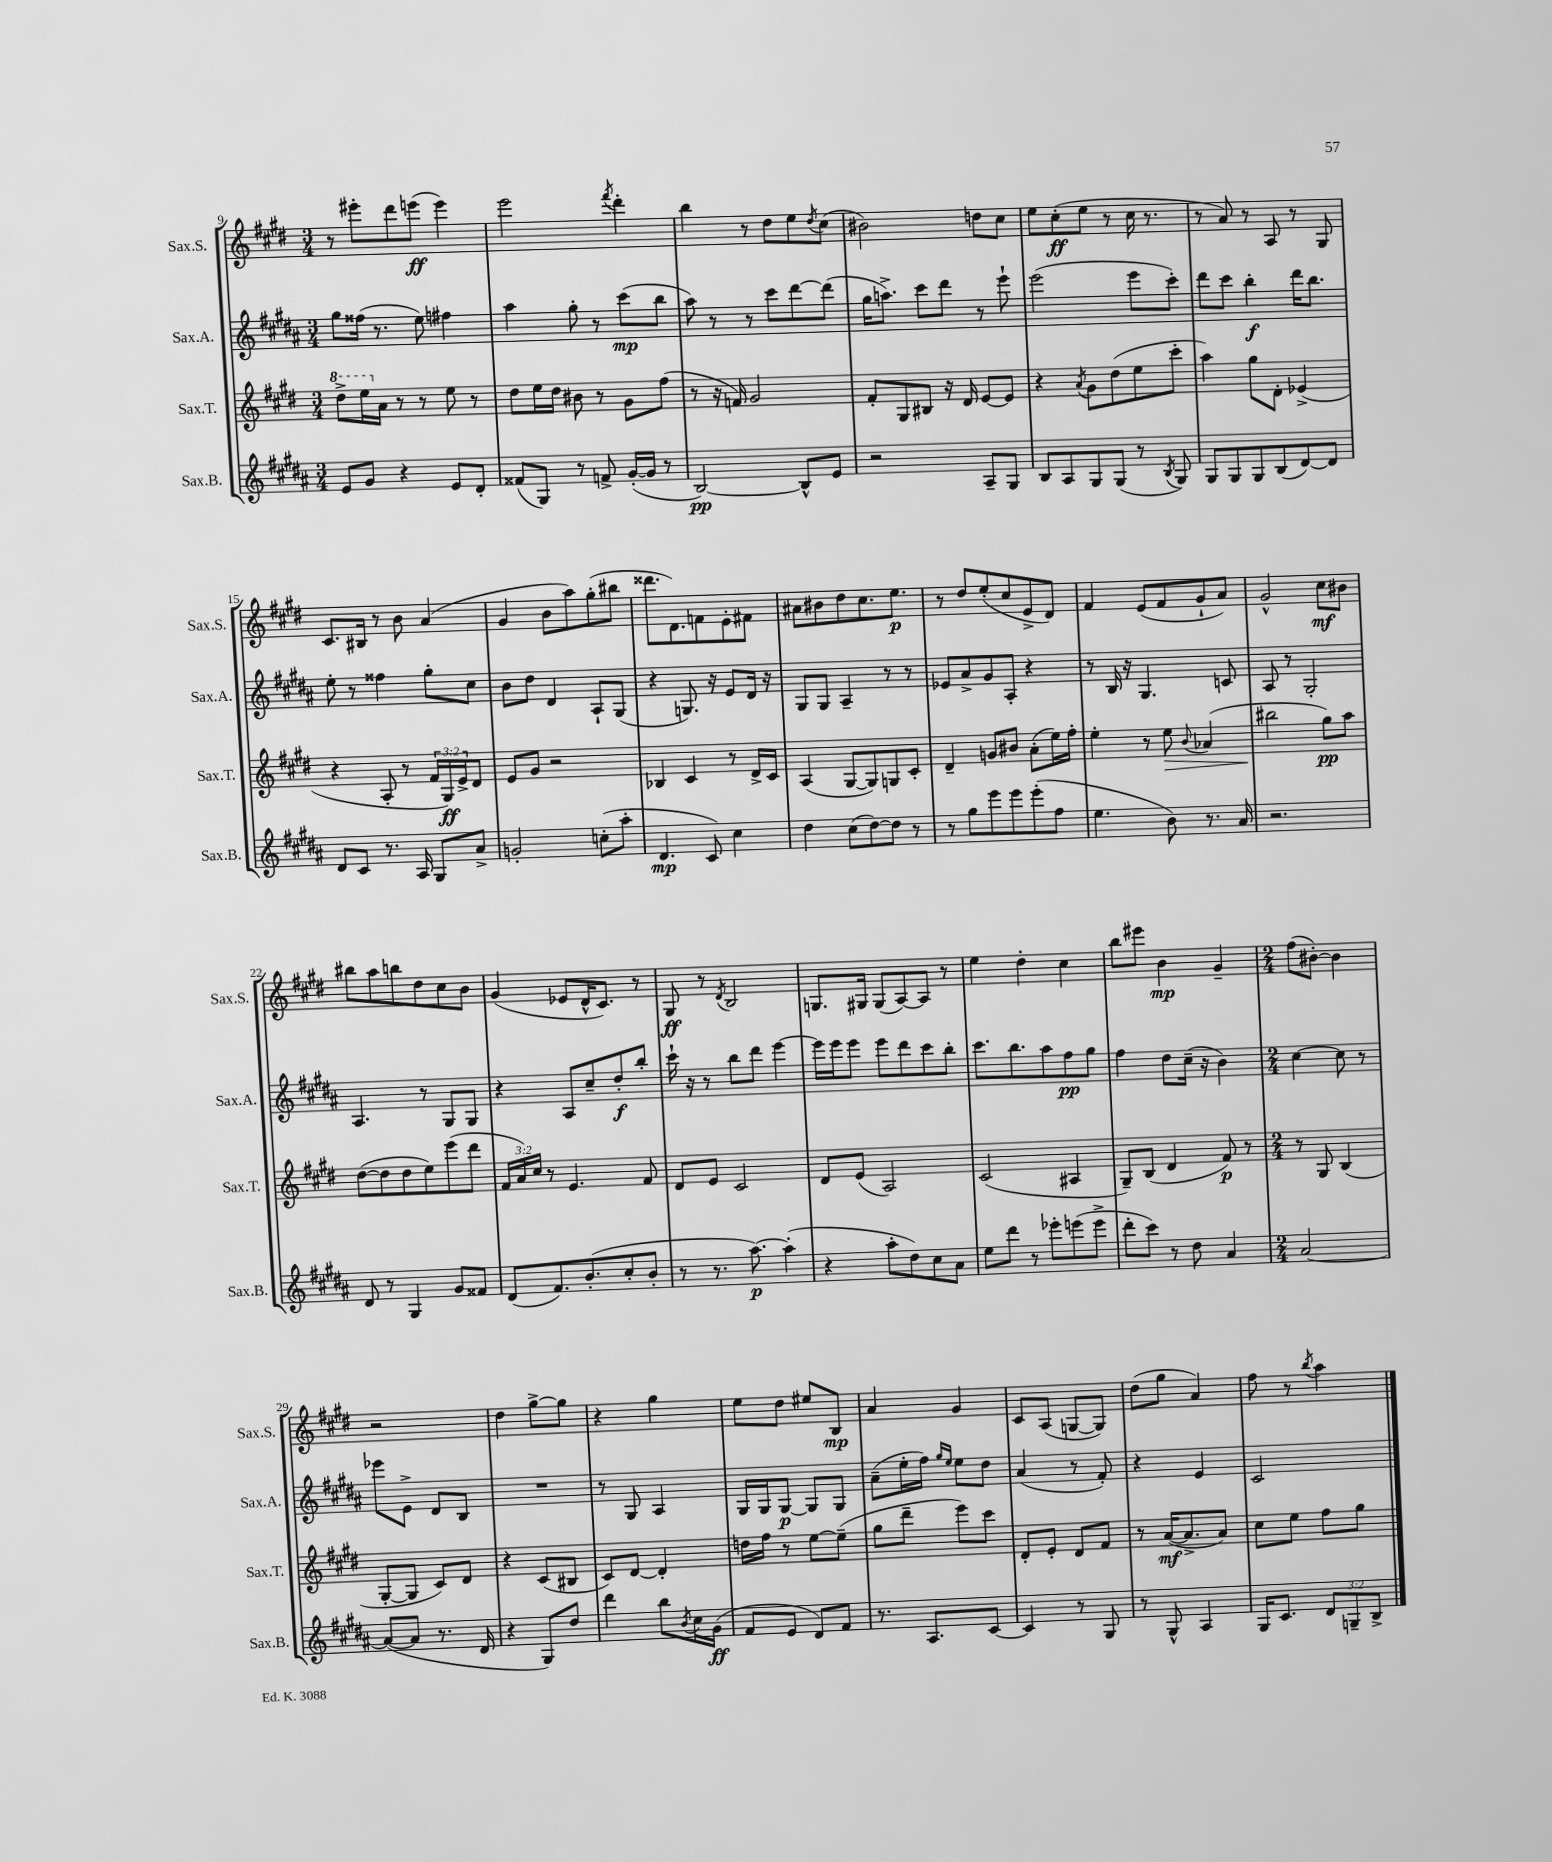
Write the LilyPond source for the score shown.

<<
\new StaffGroup <<
\new Staff = "s0" \with { instrumentName = "Sax.S." shortInstrumentName = "Sax.S." } {
    \clef treble \key e \major \numericTimeSignature \time 3/4
    r8 eis'''8-. dis'''8 e'''8\ff( e'''4) |
    e'''2 \acciaccatura { fis'''8 } dis'''4-. |
    b''4 r8 dis''8 e''8 \acciaccatura { dis''8 } cis''8( |
    bis'2) d''8 cis''8 |
    e''8 cis''8-.\ff( e''8 r8 cis''16 r8. |
    r8 a'8) r8 a8 r8 gis8 |
    cis'8. bis16 r8 b'8 a'4( |
    gis'4 b'8 a''8) gis''8-.( bis''8 |
    disis'''8. dis'8.) f'8 e'8-. fis'8 |
    ais'8 bis'8 dis''8 cis''8. e''8.\p |
    r8 dis''8 e''8-.( cis''8 e'8-> dis'8) |
    fis'4 e'8( fis'8 gis'8-! a'8) |
    gis'2-^ cis''8\mf bis'8 |
    bis''8 a''8 b''8 dis''8 cis''8 b'8 |
    gis'4( ees'8 dis'16-^ cis'8.) r8 |
    gis8\ff r8 \acciaccatura { dis'8 } b2 |
    g8. gis16 gis8( a8~) a8 r8 |
    e''4 dis''4-. cis''4 |
    b''8 eis'''8 b'4\mp gis'4-- |
    \numericTimeSignature \time 2/4 fis''8( bis'8~-.) bis'4 |
    r2 |
    dis''4 gis''8~-> gis''8 |
    r4 gis''4 |
    e''8 dis''8 eis''8 b8\mp |
    a'4 gis'4 |
    cis'8 a8( g8~ g8) |
    dis''8( gis''8 a'4) |
    fis''8 r8 \acciaccatura { b''8 } a''4 \bar "|." |
}
\new Staff = "s1" \with { instrumentName = "Sax.A." shortInstrumentName = "Sax.A." } {
    \clef treble \key b \major \numericTimeSignature \time 3/4
    gis''8 fisis''16( r8. e''8) fis''4 |
    ais''4 gis''8-. r8 cis'''8\mp( b''8 |
    ais''8) r8 r8 cis'''8 dis'''8~ dis'''8( |
    gis''16 a''8.->) cis'''8 dis'''8 r8 e'''8-! |
    e'''2( e'''8 cis'''8-.) |
    dis'''8 cis'''8 b''4-.\f dis'''16 b''8. |
    e''8-. r8 fisis''4 gis''8-. cis''8 |
    b'8 dis''8 dis'4 ais8-! gis8( |
    r4 g8.) r16 e'8 dis'16 r16 |
    gis8 gis8 ais4-- r8 r8 |
    ees'8 ais'8-> gis'8 ais8-. r4 |
    r8 b16 r16 gis4. c'8 |
    ais8 r8 gis2-. |
    ais4. r8 gis8 gis8 |
    r4 ais8 cis''8-- dis''8-.\f b''8-. |
    cis'''16-! r16 r8 b''8 dis'''8 e'''4~ |
    e'''16 e'''16 e'''8 e'''8 dis'''8 cis'''8 b''8-. |
    cis'''8. b''8. ais''8 fis''8\pp gis''8 |
    fis''4 dis''8 cis''16--( r16 b'4) |
    \numericTimeSignature \time 2/4 cis''4~ cis''8 r8 |
    ees'''8 e'8-> dis'8 b8 |
    R2 |
    r8 gis8 ais4 |
    gis16 gis16 gis8~\p gis8 gis8 |
    ais'8--( e''16-. fis''16) \grace { gis''16 e''16 } e''8 dis''8 |
    ais'4( r8 fis'8-.) |
    r4 e'4 |
    cis'2 \bar "|." |
}
\new Staff = "s2" \with { instrumentName = "Sax.T." shortInstrumentName = "Sax.T." } {
    \clef treble \key e \major \numericTimeSignature \time 3/4 \override Staff.TupletNumber.text = #tuplet-number::calc-fraction-text
    \ottava #1 dis'''8-> e'''16 \ottava #0 a'16 r8 r8 e''8 r8 |
    dis''8 e''16 dis''16 bis'8 r8 gis'8 fis''8( |
    r8 r16 f'16) gis'2 |
    fis'8-. gis8 bis8 r16 dis'16 e'8~ e'8 |
    r4 \acciaccatura { a'8 } gis'8 dis''8( e''8 cis'''8-. |
    a''4) gis''8 dis'8-. ees'4->( |
    r4 a8-. r8 \tuplet 3/2 { fis'16 gis16\ff) e'16-> } dis'8 |
    e'8 gis'8 r2 |
    bes4 cis'4 r8 dis'16-> cis'16 |
    a4( gis8~ gis8) g8 cis'8-. |
    dis'4-- g'8 bis'8 a'8-.( e''16) fis''16-. |
    e''4-. r8 e''8\> \appoggiatura { b'8 } aes'4( |
    bis''2\! gis''8\pp) a''8 |
    dis''8~( dis''8 dis''8 e''8) e'''8( dis'''8 |
    \tuplet 3/2 { fis'16 a'16) cis''16 } r8 e'4. fis'8 |
    dis'8 e'8 cis'2 |
    dis'8 e'8( a2) |
    cis'2( ais4 |
    gis8--) b8( dis'4 fis'8\p) r8 |
    \numericTimeSignature \time 2/4 r8 gis8 b4( |
    gis8~-. gis8 cis'8) dis'8 |
    r4 cis'8( bis8 |
    cis'8) dis'8~ dis'4-. |
    d''16 fis''16 r8 e''8~ e''8--( |
    gis''8 dis'''8-- e'''8) cis'''8 |
    dis'8-. e'8-. dis'8 fis'8 |
    r8 a'16~\mf( a'8.-> a'8) |
    cis''8 e''8 fis''8 gis''8 \bar "|." |
}
\new Staff = "s3" \with { instrumentName = "Sax.B." shortInstrumentName = "Sax.B." } {
    \clef treble \key b \major \numericTimeSignature \time 3/4 \override Staff.TupletNumber.text = #tuplet-number::calc-fraction-text
    e'8 gis'8 r4 e'8 dis'8-. |
    fisis'8( gis8) r8 f'8-> gis'16~-.( gis'16 r8 |
    b2~\pp) b8-^ e'8 |
    r2 ais8-- gis8 |
    b8 ais8 gis8 gis8( r8 \acciaccatura { b8 } gis8) |
    gis8 gis8 gis8 b8( dis'8~) dis'8 |
    dis'8 cis'8 r8. ais16 gis8 ais'8-> |
    g'2-. c''8-.( ais''8-. |
    dis'4.\mp cis'8) cis''4 |
    dis''4 cis''8( dis''8~) dis''8 r8 |
    r8 gis''8 e'''8 e'''8 e'''8-.( fis''8 |
    e''4. b'8) r8. ais'16 |
    r2. |
    dis'8 r8 gis4 gis'8 fisis'8 |
    dis'8( fis'8.) b'8.-.( cis''8-. b'8-. |
    r8 r8. ais''8.~\p) ais''4-.( |
    r4 ais''8-. dis''8) cis''8 ais'8 |
    e''8 dis'''8 r8 ees'''8-. e'''8( e'''8-> |
    dis'''8-. cis'''8) r8 dis''8 ais'4 |
    \numericTimeSignature \time 2/4 ais'2~ |
    ais'8~( ais'8 r8. dis'16 |
    r4 gis8) dis''8 |
    dis'''4 b''8 \acciaccatura { b'8 } cis''16 gis'16\ff( |
    fis'8 e'8 dis'8) fis'8 |
    r8. ais8. cis'8~ |
    cis'4 r8 gis8 |
    r8 gis8-^ ais4 |
    gis16 cis'8. \tuplet 3/2 { dis'8 g8-- b8-> } \bar "|." |
}
>>
>>
\layout { \context { \Score currentBarNumber = #9 } }
